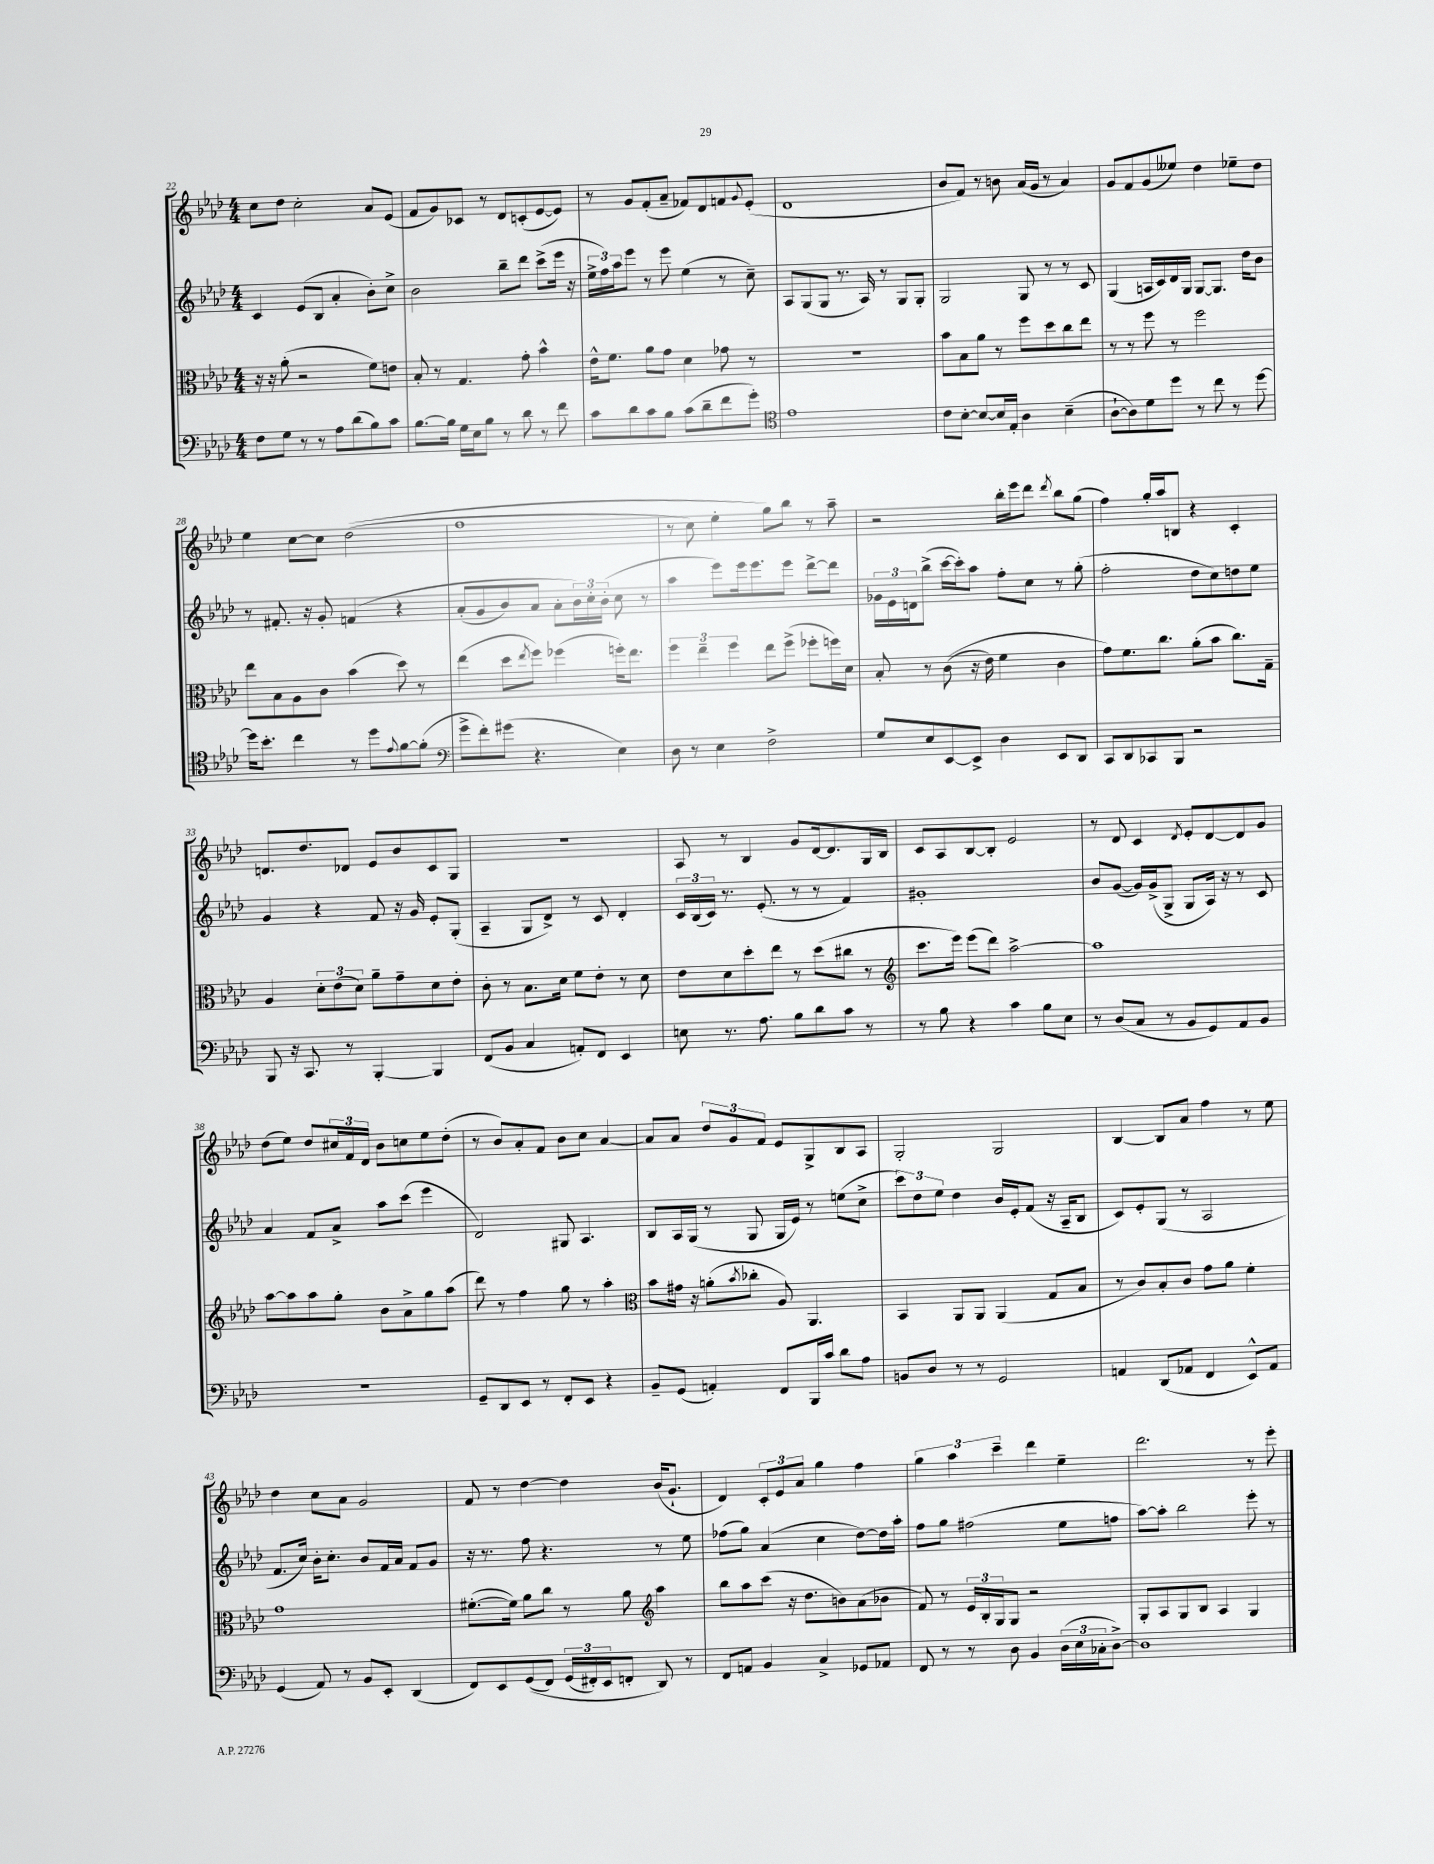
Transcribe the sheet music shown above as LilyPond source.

<<
\new StaffGroup <<
\new Staff = "s0" {
    \clef treble \key aes \major \numericTimeSignature \time 4/4
    c''8 des''8 c''2-. aes'8 ees'8( |
    f'8 g'8) ces'8 r8 des'8 c'8-.( ees'8~ ees'8) |
    r8 g'8 f'8-.( aes'8-- fes'8) des'8 f'8 \appoggiatura { g'8 } ees'8-.( |
    des'1 |
    bes'8 f'8) r8 b'8 aes'16( g'16 r8 aes'4) |
    g'8 f'8 g'8( eeses''8) des''4 ees''8-- des''8 |
    ees''4 c''8~ c''8 des''2(\( |
    f''1 |
    r8 c''8) ees''4-. g''8\) bes''8 r8 aes''8-- |
    r2 bes''16-. ees'''16 des'''8 \acciaccatura { des'''8 } bes''8 g''8( |
    f''4) g''16-. aes''16 b8 r4 c'4-. |
    d'8. des''8. des'8 ees'8 bes'8 c'8 g8 |
    R1 |
    aes8 r8 bes4 g'8 des'16~ des'8. g16 bes16 |
    c'8 aes8 bes8~ bes8-. ees'2 |
    r8 des'8 c'4 \acciaccatura { des'8 } ees'8-. des'8~ des'8 g'8 |
    des''8( ees''8) des''8 \tuplet 3/2 { cis''16 f'16 des'16 } bes'8 c''8 ees''8 des''8-.( |
    r8 bes'8) aes'8-. f'8 bes'8 c''8 aes'4~ |
    aes'8 aes'8 \tuplet 3/2 { des''8 g'8 f'8 } ees'8 g8-> bes8 aes8 |
    g2-. g2 |
    bes4~ bes8 aes'8 f''4 r8 ees''8 |
    des''4 c''8 aes'8 g'2 |
    f'8 r8 des''4~ des''4 bes'16( g'8.-! |
    des'4) \tuplet 3/2 { c'8-. ees'8 aes'8 } g''4 f''4 |
    \tuplet 3/2 { g''4 aes''4 c'''4-- } des'''4 ees''4-- |
    des'''2. r8 ees'''8-. \bar "|." |
}
\new Staff = "s1" {
    \clef treble \key aes \major \numericTimeSignature \time 4/4
    c'4 ees'8( bes8 aes'4-. bes'8-.) c''8-> |
    bes'2 bes''8-- des'''8 c'''8->( ees'''16 r16 |
    \tuplet 3/2 { ees''16-> f''16) aes''16 } ees'''8 r8 ees'''8 ees''4( r8 c''8--) |
    aes8 g8( g8 r8. aes16) r8 g8 g8-. |
    g2 g8 r8 r8 c'8 |
    g4( a16 c'16) des'16 g16 g8~ g8. des''16 bes'8 |
    r8 fis'8.-. r16 g'8-. f'4\( r4 |
    aes'8-.( g'8 bes'8) aes'8 aes'8-. \tuplet 3/2 { bes'16\) c''16-. bes'16-.( } c''8 r8 |
    aes''4 ees'''8) ees'''16 ees'''8. ees'''8 des'''8~-> des'''8 |
    \tuplet 3/2 { ges'16 ees'16 d'16 } bes''8->( c'''16~ c'''16-.) aes''8 f''8-. c''8 r8 g''8-.( |
    f''2-. des''8 c''8) d''8 ees''8 |
    g'4 r4 f'8 r16 g'16 ees'8-. g8-.( |
    aes4-- g8 des'8->) r8 c'8 des'4-. |
    \tuplet 3/2 { c'16 bes16( c'16) } r8. ees'8.-.( r8 r8 f'4) |
    gis'1-. |
    bes'8 g'8~( g'16) g'16->( g8-> g8 aes16) r16 r8 c'8 |
    aes'4 f'8 aes'8-> aes''8 c'''8( ees'''4 |
    des'2) gis8 aes4. |
    bes8 aes16 g16( r8 g8 g16 ees'16) r8 e''8( c''8-> |
    \tuplet 3/2 { c'''8) des''8 ees''8 } des''4 bes'16 ees'16-. f'8( r16 aes16-- bes8 |
    c'8) ees'8-. g8( r8 aes2 |
    f'8. c''16) bes'16-. c''8.-. bes'8 f'16 aes'16 f'8 g'8 |
    r16 r8. f''8 r4. r8 ees''8 |
    fes''8( g''8) aes'4( c''4 des''8~) des''16 aes''16-. |
    f''8 g''8 fis''2( ees''8 f''8 |
    aes''8~) aes''8-. bes''2 ees'''8-. r8 \bar "|." |
}
\new Staff = "s2" {
    \clef alto \key aes \major \numericTimeSignature \time 4/4
    r16 r16 aes'8-.( r2 f'8) e'8 |
    bes8-. r8 g4. g'8-. bes'4-^ |
    ees'16-^ f'8. aes'8 g'8 des'4 ges'8 r8 |
    R1 |
    bes'8 bes8 aes'8 r8 f''8 des''8 c''8 ees''8 |
    r8 r8 f''8 r8 f''2 |
    ees''8 bes8 aes8 c'8 bes'4( des''8) r8 |
    ees''4( des''8 \acciaccatura { ees''8 } f''8) fes''4( f''16-.) ees''8. |
    \tuplet 3/2 { f''4 ees''4-- f''4 } ees''8 f''8->( fes''8-. f''16) des'16 |
    bes8-. r8 c'8(\( r16 ees'16) f'4 c'4 |
    g'8\) f'8. c''8. aes'8-.( bes'8 c''8.) g16-- |
    aes4 \tuplet 3/2 { des'8-. ees'8( des'8) } aes'8-- g'8-- des'8 ees'8-. |
    c'8-. r8 bes8. des'16 f'8 ees'8-. r8 des'8 |
    ees'8 des'8 des''8-. ees''8 r8 des''8( cis''8 r8 |
    \clef treble c'''8. ees'''16) ees'''8( des'''8) aes''2~-> |
    aes''1 |
    aes''8~ aes''8 aes''8 g''8-. bes'8 aes'8-> g''8 aes''8( |
    des'''8) r8 f''4 g''8 r8 aes''4-. |
    \clef alto bes'8 gis'16 r16 a'8-.( \acciaccatura { bes'8 } ces''8-. aes8) aes,4. |
    bes,4 aes,8 aes,8 aes,4( g8 bes8 |
    r8 c'8) bes8-. c'8 g'8 aes'8 f'4-. |
    g'1 |
    fis'8.~-.( fis'16) aes'8 c''8 r8 aes'8 \clef treble aes''4 |
    bes''8 aes''8 c'''8( r16 des''8. b'8) aes'8( bes'8 |
    f'8) r8 \tuplet 3/2 { ees'16 bes16-. g16 } g8 r2 |
    g8-. aes8 g8 bes8 aes4 g4 \bar "|." |
}
\new Staff = "s3" {
    \clef bass \key aes \major \numericTimeSignature \time 4/4
    f8 g8 r8 r8 aes8 des'8( bes8) c'8 |
    bes8.~ bes16 g16 ees16 bes8 r8 des'8 r8 f'8 |
    c'8 des'8 c'8 bes8 c'8( des'8-- f'8 g'8-.) |
    \clef tenor ees'1 |
    c'8 bes8~-. bes8~ bes16 ees16-. aes4 bes4--( |
    aes8~-! aes8) des'8 des''8 r8 c''8 r8 des''8~ |
    des''16 bes'8.-. c''4 r8 des''8 \appoggiatura { ees'8 } f'8~ f'8-.( |
    \clef bass g'8-> f'8-.) gis'8( r4. ees4) |
    des8 r8 ees4 f2-> |
    g8 ees8 ees,8~ ees,8-> des4 ees,8 des,8 |
    c,8 des,8 ces,8 bes,,8 r2 |
    bes,,8 r16 c,8. r8 bes,,4~-. bes,,4 |
    f,8( bes,8 c4 a,8-.) f,8 ees,4 |
    e8 r8. aes8. bes8 des'8 c'8 r8 |
    r8 bes8 r4 c'4 bes8 ees8 |
    r8 des8( c8 r8 bes,8 g,8) aes,8 bes,8 |
    R1 |
    g,8-- des,8 ees,8 r8 f,8-. ees,8 r4 |
    bes,8-- g,8( a,4-.) f,8 bes,,16 c'16 des'8 aes8 |
    b,8 des8 r8 r8 g,2 |
    a,4 des,8( aes,8 f,4 ees,8-^) aes,8 |
    g,4( aes,8) r8 bes,8 ees,8-. des,4( |
    f,8) ees,8 g,8(\( f,8) \tuplet 3/2 { g,16( fis,16-.) ees,16 } f,8-. des,8\) r8 |
    f,8 a,8 bes,4 c4-> ges,8 aes,8 |
    f,8 r8 r8 des8 bes,4 \tuplet 3/2 { des16( ees16 ces16-. } des8~->) |
    des1 \bar "|." |
}
>>
>>
\layout { \context { \Score currentBarNumber = #22 } }
